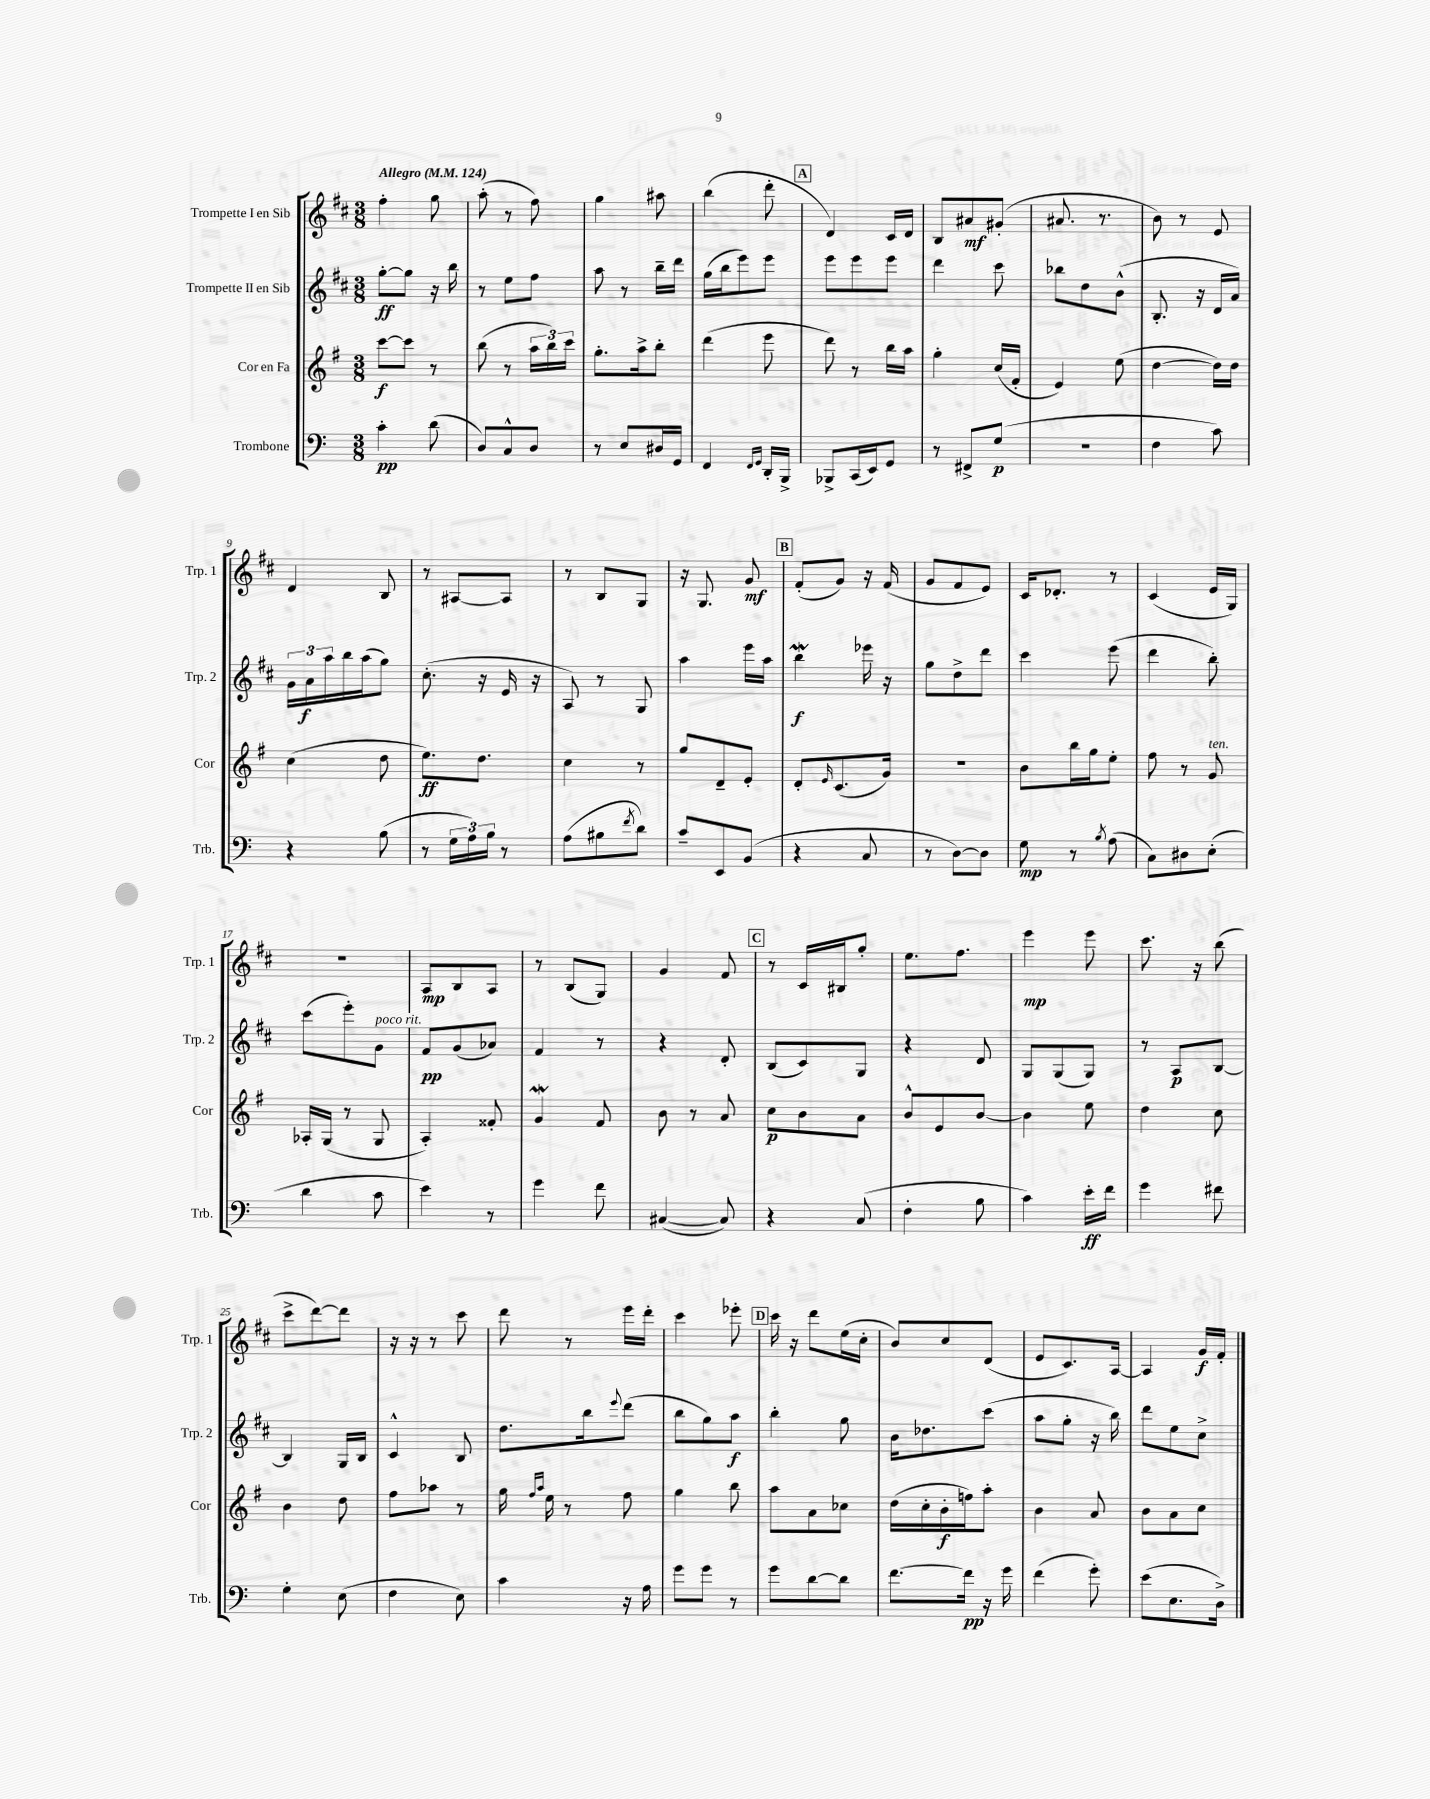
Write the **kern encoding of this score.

**kern	**kern	**kern	**kern
*staff4	*staff3	*staff2	*staff1
*clefF4	*clefG2	*clefG2	*clefG2
*k[]	*k[f#]	*k[f#c#]	*k[f#c#]
*M3/8	*M3/8	*M3/8	*M3/8
*MM124	*MM124	*MM124	*MM124
4c'	[8ccc	[8gg'	4ff#'
.	8ccc]	8gg]	.
(8d	8r	16r	8gg
.	.	16bb	.
=	=	=	=
8D)	(8bb	8r	(8aa'
8C^^	8r	8ee	8r
8D	24aa	8ff#	8ff#)
.	24bb)	.	.
.	24ccc	.	.
=	=	=	=
8r	8.gg'	8aa	4gg
8E	.	8r	.
.	16aa^	.	.
16D#	8bb'	16bb~	8aa#
16GG	.	16ddd	.
=	=	=	=
4FF	(4ddd	(16gg	(4bb
.	.	16bb	.
.	.	8eee)	.
16qqFF	.	.	.
16qqGG	.	.	.
16DD'	8eee	8eee	8ddd'
16BBB^	.	.	.
=	=	=	=
8BBB-^	8ddd)	8eee	4d)
(16CC	8r	8eee	.
16EE)	.	.	.
8GG	16bb	8eee	16c#
.	16aa	.	16d
=	=	=	=
8r	4gg'	4ddd	8B
8FF#^	.	.	8a#
(8G	(16cc	8ccc#	(8g#'
.	16f#'	.	.
=	=	=	=
4.r	4e)	8bb-	8.a#
.	.	8dd	.
.	.	.	8.r
.	(8ee	(8b^^	.
=	=	=	=
4F	[4dd	8.B'	8b)
.	.	.	8r
.	.	16r	.
8c)	16dd])	16d	8e
.	16dd	16a)	.
=	=	=	=
4r	(4cc	24g	4d
.	.	24a	.
.	.	24aa	.
.	.	16bb	.
.	.	(16aa	.
(8B	8dd	8gg)	8B
=	=	=	=
8r	8.ee)	(8.cc#'	8r
24G	.	.	[8A#
24A)	.	.	.
.	8.dd	16r	.
24B	.	.	.
8r	.	16e	8A#]
.	.	16r	.
=	=	=	=
(8A	4cc	8A)	8r
8B#	.	8r	8B
8qf	.	.	.
8d)	8r	8G	8G
=	=	=	=
8c~	8gg	4aa	16r
.	.	.	8.G
8EE	8d~	.	.
(8BB	8e'	16eee	8g
.	.	16aa	.
=	=	=	=
4r	8d'	4bb	(8f#'
.	16qqe	.	.
.	(8.c	.	8g)
8C	.	16eee-	16r
.	16g)	16r	(16f#
=	=	=	=
8r	4.r	8gg	8g
[8D)	.	8dd^	8f#
8D]	.	8ddd	8e)
=	=	=	=
8G	8b	4ccc#	16c#
.	.	.	8.d-'
8r	16bb	.	.
.	16gg	.	.
8qB	.	.	.
(8A	8ee'	(8eee	8r
=	=	=	=
8C)	8ff#	4ddd	(4c#
8D#	8r	.	.
(8E'	8g	8bb')	16e
.	.	.	16G)
=	=	=	=
4d	16A-'	(8ccc#	4.r
.	(16G	.	.
.	8r	8eee')	.
8c	8G	8g	.
=	=	=	=
4e)	4A')	8f#	8A
.	.	(8g	8B
8r	8f##'	8a-)	8A
=	=	=	=
4g	4g	4f#	8r
.	.	.	(8B
8f	8f#	8r	8G)
=	=	=	=
([4C#	8b	4r	4g
.	8r	.	.
8C#])	8a	8d'	8f#
=	=	=	=
4r	8cc	(8B	8r
.	8b	8c#)	16c#
.	.	.	16B#
(8C	8a	8G	8gg'
=	=	=	=
4F'	8b^^	4r	8.ee
.	8e	.	.
.	.	.	8.ff#
8B	[8b	8d	.
=	=	=	=
4c)	4b]	8G	4eee
.	.	(8G	.
16e'	8ee	8G)	8eee
16f	.	.	.
=	=	=	=
4g	4dd	8r	8.ccc#
.	.	8A	.
.	.	.	16r
8f#	8cc	[8B	(8bb
=	=	=	=
4G'	4b	4B]	8ccc#^
.	.	.	[8ddd)
(8E	8dd	16G	8ddd]
.	.	16B	.
=	=	=	=
4F	8ff#	4c#^^	16r
.	.	.	16r
.	8aa-	.	8r
8E)	8r	8B	8ccc#
=	=	=	=
4c	16gg	8.dd	8ddd
.	16qqff#	.	.
.	16qqaa	.	.
.	16ee	.	.
.	8r	.	8r
.	.	16bb	.
.	.	8qqeee	.
16r	8ff#	(8ddd	16eee
16A	.	.	16ddd'
=	=	=	=
8g	4gg	8bb	4ccc#
8g	.	8gg)	.
8r	8bb	8aa	8eee-'
=	=	=	=
8g	8aa	4bb'	16ccc#
.	.	.	16r
[8d	8a	.	8ddd
8d]	8cc-	8gg	(16ee
.	.	.	16cc#'
=	=	=	=
[8.f	(16dd	16b	8b)
.	16cc'	8.dd-	.
.	16b'	.	8cc#
16f]	16ff)	.	.
16r	8aa'	(8ccc#	(8d
16g	.	.	.
=	=	=	=
(4f	4b	8aa	8e
.	.	8gg'	8.c#)
8g')	8a	16r	.
.	.	16bb)	[16A
=	=	=	=
(8e	8b	8ddd	4A]
8.E	8a	8ee	.
.	8cc	8cc#^	16g
16D^)	.	.	16f#'
==	==	==	==
*-	*-	*-	*-
